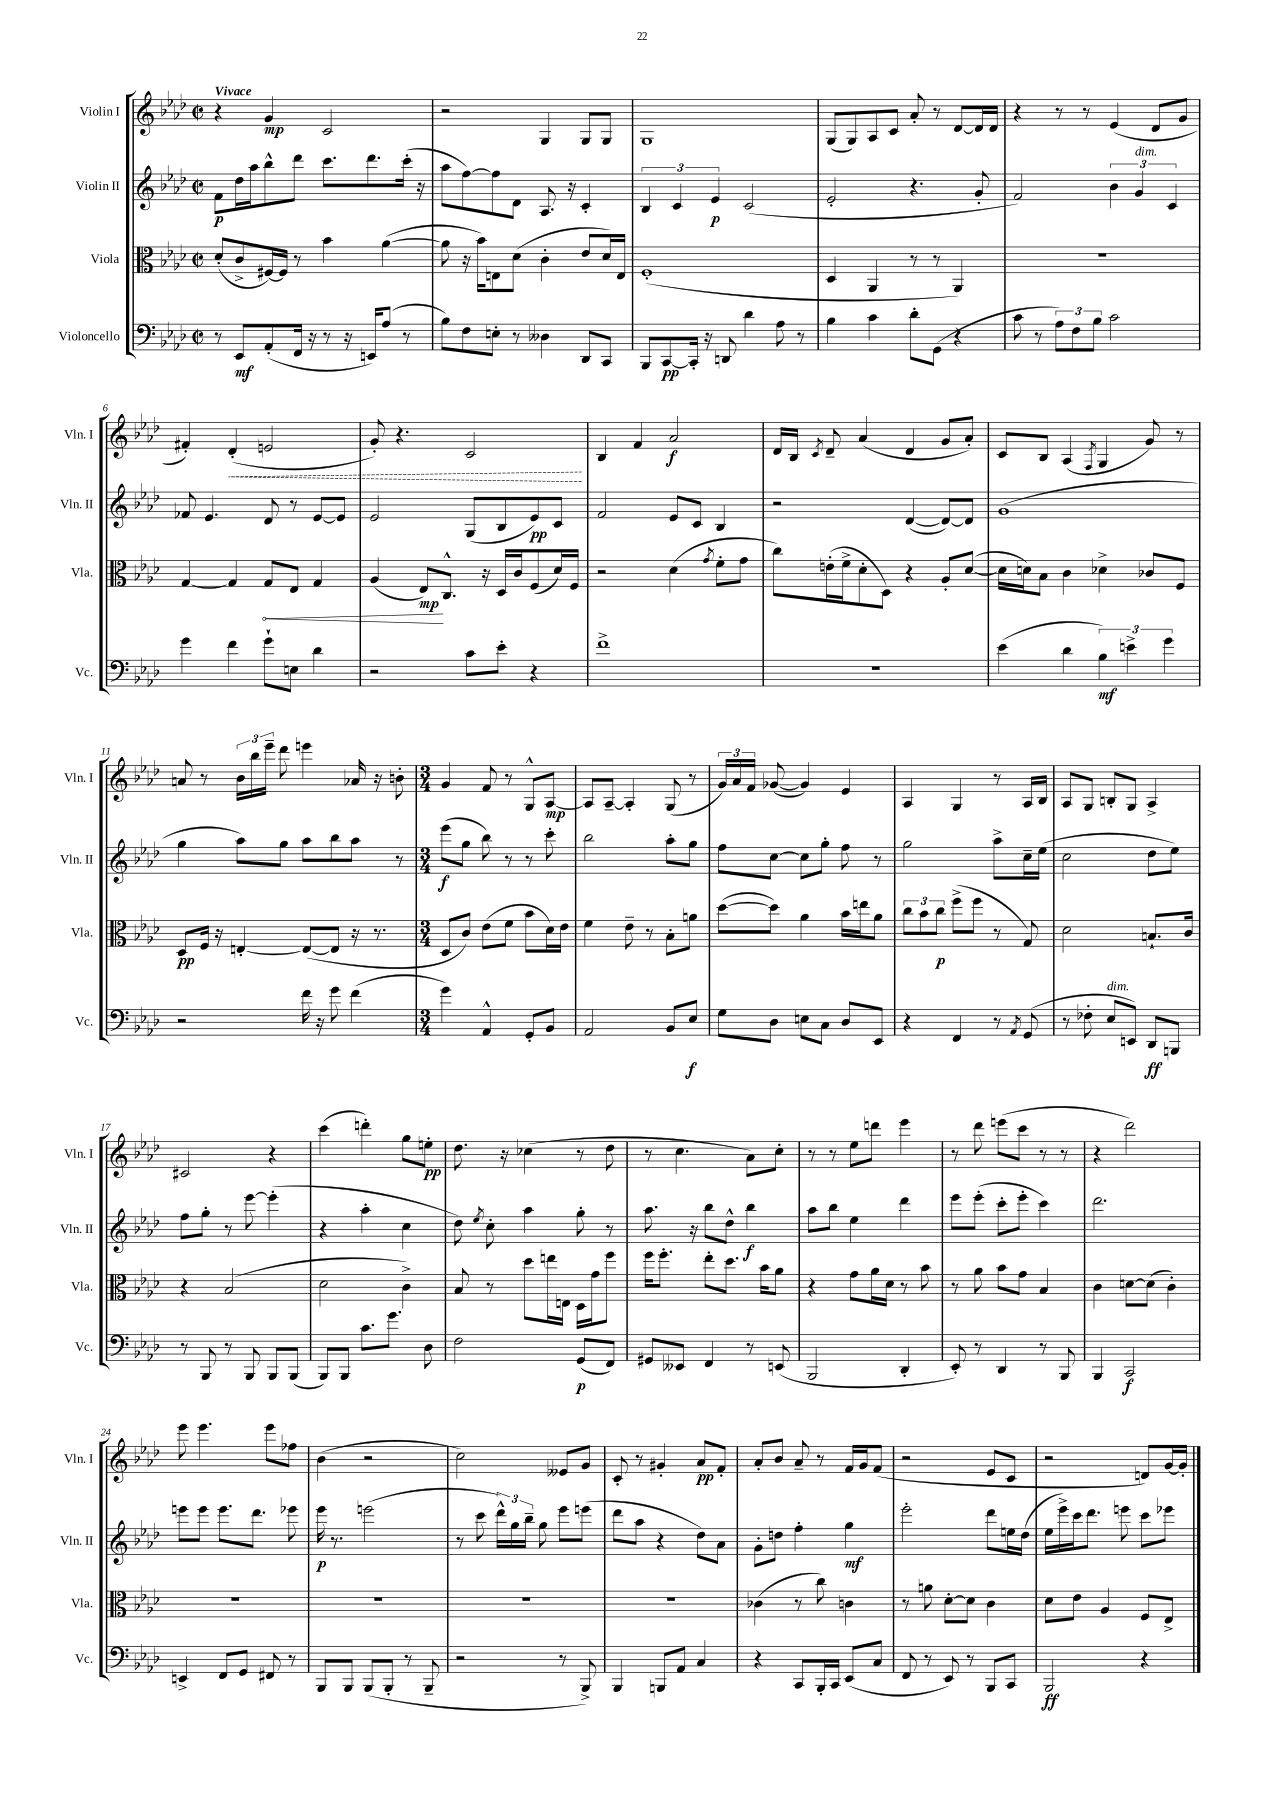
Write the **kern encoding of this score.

**kern	**dynam	**kern	**dynam	**kern	**dynam	**kern	**dynam
*part4	*part4	*part3	*part3	*part2	*part2	*part1	*part1
*staff4	*staff4	*staff3	*staff3	*staff2	*staff2	*staff1	*staff1
*I"Violoncello	*	*I"Viola	*	*I"Violin II	*	*I"Violin I	*
*I'Vc.	*	*I'Vla.	*	*I'Vln. II	*	*I'Vln. I	*
*clefF4	*	*clefC3	*	*clefG2	*	*clefG2	*
*k[b-e-a-d-]	*	*k[b-e-a-d-]	*	*k[b-e-a-d-]	*	*k[b-e-a-d-]	*
*M2/2	*	*M2/2	*	*M2/2	*	*M2/2	*
*met(c|)	*	*met(c|)	*	*met(c|)	*	*met(c|)	*
=1	=1	=1	=1	=1	=1	=1	=1
!	!	!	!	!	!	!LO:TX:a:B:t=Vivace	!
8r	.	(8d-'/L	.	8f\L	p	4r	.
8EE-/L	mf	8c^/	.	16dd-\L	.	.	.
.	.	.	.	16aa-\J	.	.	.
(8AA-'/	.	[16F#X/L)	.	8bb-^^\	.	4g/	mp
.	.	16F#/JJ]	.	.	.	.	.
16FF/Jk	.	8r	.	8ddd-\J	.	.	.
16r	.	.	.	.	.	.	.
8r	.	4b-\	.	8.ccc\L	.	2c/	.
16r	.	.	.	.	.	.	.
16EEn/KL)	.	.	.	8.ddd-\	.	.	.
(8A-/J	.	([4a-\	.	.	.	.	.
8r	.	.	.	(16ccc'\Jk	.	.	.
.	.	.	.	16r	.	.	.
=2	=2	=2	=2	=2	=2	=2	=2
8B-\L)	.	8a-\]	.	8aa-\L	.	2r	.
8F\	.	16r	.	[8ff\)	.	.	.
.	.	16b-\KL)	.	.	.	.	.
8En'\J	.	8En\	.	8ff\]	.	.	.
8r	.	(8d-\J	.	8d-\J	.	.	.
4D--X\	.	4c'\	.	8.A-/	.	4G/	.
.	.	.	.	16r	.	.	.
8DD-/L	.	8e-/L	.	4c'/	.	8G/L	.
8CC/J	.	16d-/L)	.	.	.	8G/J	.
.	.	16E/JJ	.	.	.	.	.
=3	=3	=3	=3	=3	=3	=3	=3
8BBB-/L	.	(1F'	.	6B-/	.	1G	.
[8CC/	pp	.	.	.	.	.	.
.	.	.	.	6c/	.	.	.
16CC'/Jk]	.	.	.	.	.	.	.
16r	.	.	.	.	.	.	.
.	.	.	.	6e-/	p	.	.
8DDn/	.	.	.	.	.	.	.
4d-\	.	.	.	(2c/	.	.	.
8A-\	.	.	.	.	.	.	.
8r	.	.	.	.	.	.	.
=4	=4	=4	=4	=4	=4	=4	=4
4B-\	.	4D-/	.	2e-'/	.	(8G/L	.
.	.	.	.	.	.	8G/)	.
4c\	.	4AA-/	.	.	.	8A-/	.
.	.	.	.	.	.	8c/J	.
8d-'\L	.	8r	.	4.r	.	8a-'/	.
(8GG\J	.	8r	.	.	.	8r	.
4r	.	4AA-/)	.	.	.	[8d-/L	.
.	.	.	.	8g'/	.	16d-/L]	.
.	.	.	.	.	.	16d-/JJ	.
=5	=5	=5	=5	=5	=5	=5	=5
8c\	.	1r	.	2f/)	.	4r	.
8r	.	.	.	.	.	.	.
12A-\L)	.	.	.	.	.	8r	.
12F\	.	.	.	.	.	.	.
.	.	.	.	.	.	8r	.
12B-\J	.	.	.	.	.	.	.
2c\	.	.	.	6b-\	.	(4e-/	.
!	!	!	!	!LO:TX:a:i:t=dim.	!	!	!
.	.	.	.	6g/	.	.	.
.	.	.	.	.	.	8d-/L	.
.	.	.	.	6c/	.	.	.
.	.	.	.	.	.	8g/J	.
!!LO:LB:g=z
=6	=6	=6	=6	=6	=6	=6	=6
4g\	.	[4G/	.	8f-X/	.	4f#X'/)	.
.	.	.	.	4.e-/	.	.	.
!	!	!	!	!	!	!	!LO:HP:b
4f\	.	4G/]	.	.	.	(4d-'/	<
!	!	!	!LO:HP:b	!	!	!	!
8g`\L	.	8G/L	<	8d-/	.	2en/	.
8En\J	.	8E-/J	.	8r	.	.	.
4d-\	.	4G/	.	[8e-/L	.	.	.
.	.	.	.	8e-/J]	.	.	.
=7	=7	=7	=7	=7	=7	=7	=7
2r	.	(4A-/	.	2e-/	.	8g'/)	.
.	.	.	.	.	.	4.r	.
.	.	8E-/L)	mp	.	.	.	.
.	.	8.C^^/J	[	.	.	.	.
8c\L	.	.	.	(8G/L	.	2c/	.
.	.	16r	.	.	.	.	.
8e-'\J	.	16D-/LL	.	8B-/	.	.	.
.	.	16c/J	.	.	.	.	.
4r	.	(8F/	.	8e-/)	pp	.	.
.	.	16d-/L)	.	8c/J	.	.	.
.	.	16F/JJ	.	.	.	.	.
.	.	.	.	.	.	.	[
=8	=8	=8	=8	=8	=8	=8	=8
1f^	.	2r	.	2f/	.	4B-/	.
.	.	.	.	.	.	4f/	.
.	.	(4d-\	.	8e-/L	.	2a-/	f
.	.	.	.	8c/J	.	.	.
.	.	8qg/	.	.	.	.	.
.	.	8f'\L	.	4B-/	.	.	.
.	.	8g\J	.	.	.	.	.
=9	=9	=9	=9	=9	=9	=9	=9
1r	.	8cc\L)	.	2r	.	16d-/LL	.
.	.	.	.	.	.	16B-/JJ	.
.	.	.	.	.	.	8qc/	.
.	.	(16en'\L	.	.	.	8d-~/	.
.	.	16f^\J	.	.	.	.	.
.	.	8d-'\	.	.	.	(4a-/	.
.	.	8D-\J)	.	.	.	.	.
.	.	4r	.	([4d-/	.	4d-/	.
.	.	8A-'/L	.	8d-/L_)	.	8g/L	.
.	.	([8d-/J	.	8d-/J]	.	8a-'/J)	.
=10	=10	=10	=10	=10	=10	=10	=10
(4e-\	.	16d-\LL]	.	(1g	.	8c/L	.
.	.	16dn\J)	.	.	.	.	.
.	.	8B-\J	.	.	.	8B-/J	.
4d-\	.	4c\	.	.	.	(4A-/	.
.	.	.	.	.	.	8qF/	.
6B-\)	mf	4d-X^\	.	.	.	4G/	.
6en^\	.	.	.	.	.	.	.
.	.	8c-X/L	.	.	.	8g/)	.
6g\	.	.	.	.	.	.	.
.	.	8F/J	.	.	.	8r	.
!!LO:LB:g=z
=11	=11	=11	=11	=11	=11	=11	=11
2r	.	8D-/L	pp	4gg\	.	8an/	.
.	.	16F/Jk	.	.	.	8r	.
.	.	16r	.	.	.	.	.
.	.	[4En'/	.	8aa-\L)	.	24b-\LL	.
.	.	.	.	.	.	24bb-\	.
.	.	.	.	.	.	24eee-~\JJ	.
.	.	.	.	8gg\J	.	8ddd-\	.
16f\	.	(8E/L_	.	8aa-\L	.	4eeen\	.
16r	.	.	.	.	.	.	.
8g\	.	8E/J]	.	8bb-\	.	.	.
(4f\	.	16r	.	8aa-\J	.	16a-X/	.
.	.	8.r	.	.	.	16r	.
.	.	.	.	8r	.	8bn'\	.
=12	=12	=12	=12	=12	=12	=12	=12
*M3/4	*	*M3/4	*	*M3/4	*	*M3/4	*
4g\)	.	8D-/L	.	(8eee-\L	f	4g/	.
.	.	8c/J)	.	8gg\J	.	.	.
4AA-^^/	.	(8e-\L	.	8bb-\)	.	8f/	.
.	.	8f\J	.	8r	.	8r	.
8GG'/L	.	8b-\L	.	8r	.	8G^^/L	.
8BB-/J	.	16d-\L)	.	8ccc'\	.	[8A-/J	mp
.	.	16e-\JJ	.	.	.	.	.
=13	=13	=13	=13	=13	=13	=13	=13
2AA-/	.	4f\	.	2bb-\	.	8A-/L]	.
.	.	.	.	.	.	[8A-~/J	.
.	.	8e-~\	.	.	.	4A-'/]	.
.	.	8r	.	.	.	.	.
8BB-/L	.	8B-'\L	.	8aa-'\L	.	(8G/	.
8E-/J	f	8an\J	.	8gg\J	.	8r	.
=14	=14	=14	=14	=14	=14	=14	=14
8G\L	.	([8dd-\L	.	8ff\L	.	24g/LL)	.
.	.	.	.	.	.	24a-/	.
.	.	.	.	.	.	24f/JJ	.
8D-\J	.	8dd-\J])	.	[8cc\J	.	([8g-X/	.
8En\L	.	4a-\	.	8cc\L]	.	4g-/])	.
8C\J	.	.	.	8gg'\J	.	.	.
8D-/L	.	16b-\LL	.	8ff\	.	4e-/	.
.	.	16een\J	.	.	.	.	.
8EE-/J	.	8a-\J	.	8r	.	.	.
=15	=15	=15	=15	=15	=15	=15	=15
4r	.	12cc\L	.	2gg\	.	4A-/	.
.	.	12b-\	.	.	.	.	.
.	.	12cc\J	p	.	.	.	.
4FF/	.	(8ff^\L	.	.	.	4G/	.
.	.	8ff\J	.	.	.	.	.
8r	.	8r	.	8aa-^\L	.	8r	.
8qAA-/	.	.	.	.	.	.	.
(8GG/	.	8G/)	.	16cc~\L	.	16A-/LL	.
.	.	.	.	(16ee-\JJ	.	16B-/JJ	.
=16	=16	=16	=16	=16	=16	=16	=16
8r	.	2d-\	.	2cc\	.	8A-/L	.
8F-X'\	.	.	.	.	.	8G/J	.
!LO:TX:a:i:t=dim.	!	!	!	!	!	!	!
8E-/L	.	.	.	.	.	8Bn'/L	.
8EEn/J)	.	.	.	.	.	8G/J	.
8DD-/L	ff	8.Bn`/L	.	8dd-\L	.	4A-^/	.
8BBBn/J	.	.	.	8ee-\J)	.	.	.
.	.	16c/Jk	.	.	.	.	.
!!LO:LB:g=z
=17	=17	=17	=17	=17	=17	=17	=17
8r	.	4r	.	8ff\L	.	2c#X/	.
8BBB-/	.	.	.	8gg'\J	.	.	.
8r	.	(2B-/	.	8r	.	.	.
8BBB-/	.	.	.	[8eee-\	.	.	.
8BBB-/L	.	.	.	(4eee-'\]	.	4r	.
(8BBB-/J	.	.	.	.	.	.	.
=18	=18	=18	=18	=18	=18	=18	=18
8BBB-/L)	.	2d-\	.	4r	.	(4ccc\	.
8BBB-/J	.	.	.	.	.	.	.
8.c\L	.	.	.	4aa-'\	.	4dddn'\)	.
8.g\J	.	.	.	.	.	.	.
.	.	4c^\)	.	4cc\	.	8gg\L	.
8D-\	.	.	.	.	.	8een'\J	pp
=19	=19	=19	=19	=19	=19	=19	=19
2F\	.	8B-/	.	8dd-\)	.	8.dd-\	.
.	.	.	.	8qee-/	.	.	.
.	.	8r	.	8cc'\	.	.	.
.	.	.	.	.	.	16r	.
.	.	8dd-\L	.	4aa-\	.	(4cc-X\	.
.	.	16een\L	.	.	.	.	.
.	.	16En\JJ	.	.	.	.	.
(8GG/L	p	16D-\LL	.	8gg'\	.	8r	.
.	.	16g\J	.	.	.	.	.
8FF/J)	.	8ff\J	.	8r	.	8dd-\	.
=20	=20	=20	=20	=20	=20	=20	=20
8GG#X/L	.	16ff\KL	.	8.aa-\	.	8r	.
.	.	8.ff'\J	.	.	.	.	.
8EE--X/J	.	.	.	.	.	4.cc\	.
.	.	.	.	16r	.	.	.
4FF/	.	8ee-'\L	.	8bb-\L	.	.	.
.	.	8.dd-\J	.	8dd-^^\J	.	.	.
8r	.	.	.	4bb-\	f	8a-\L)	.
.	.	16b-\KL	.	.	.	.	.
(8EEn/	.	8a-\J	.	.	.	8cc'\J	.
=21	=21	=21	=21	=21	=21	=21	=21
2BBB-/	.	4r	.	8aa-\L	.	8r	.
.	.	.	.	8bb-\J	.	8r	.
.	.	8g\L	.	4ee-\	.	8ee-\L	.
.	.	16a-\L	.	.	.	8dddn\J	.
.	.	16d-\JJ	.	.	.	.	.
4DD-'/	.	8r	.	4ddd-\	.	4eee-\	.
.	.	8b-\	.	.	.	.	.
=22	=22	=22	=22	=22	=22	=22	=22
8EE-'/)	.	8r	.	8eee-\L	.	8r	.
8r	.	8a-\	.	(8eee-'\J	.	8ddd-\	.
4DD-/	.	8b-\L	.	8ccc'\L	.	(8eeen\L	.
.	.	8g\J	.	8eee-'\J	.	8ccc\J	.
8r	.	4B-/	.	4ccc\)	.	8r	.
8BBB-/	.	.	.	.	.	8r	.
=23	=23	=23	=23	=23	=23	=23	=23
4BBB-/	.	4c\	.	2.ddd-\	.	4r	.
2CC/	f	[8dn\L	.	.	.	2ddd-\)	.
.	.	(8d\J]	.	.	.	.	.
.	.	4c'\)	.	.	.	.	.
!!LO:LB:g=z
=24	=24	=24	=24	=24	=24	=24	=24
4EEn^/	.	2.r	.	8eeen\L	.	8eee-\	.
.	.	.	.	8eee\J	.	4.eee-\	.
8FF/L	.	.	.	8.eee\L	.	.	.
8GG/J	.	.	.	.	.	.	.
.	.	.	.	8.ddd-\J	.	.	.
8FF#X/	.	.	.	.	.	8eee-\L	.
8r	.	.	.	8eee-X\	.	8ff-X\J	.
=25	=25	=25	=25	=25	=25	=25	=25
8BBB-/L	.	2.r	.	16eee-\	p	(4b-\	.
.	.	.	.	8.r	.	.	.
8BBB-/J	.	.	.	.	.	.	.
(8BBB-/L	.	.	.	(2eeen\	.	2r	.
8BBB-'/J	.	.	.	.	.	.	.
8r	.	.	.	.	.	.	.
8BBB-~/	.	.	.	.	.	.	.
=26	=26	=26	=26	=26	=26	=26	=26
2r	.	2.r	.	8r	.	2cc\)	.
.	.	.	.	8ccc\	.	.	.
.	.	.	.	24ddd-^^\LL)	.	.	.
.	.	.	.	24gg\	.	.	.
.	.	.	.	24bb-~\JJ	.	.	.
.	.	.	.	8gg\	.	.	.
8r	.	.	.	8eee-\L	.	8e--X/L	.
8BBB-^/)	.	.	.	(8eeen\J	.	8g/J	.
=27	=27	=27	=27	=27	=27	=27	=27
4BBB-/	.	2.r	.	8ddd-\L	.	8c'/	.
.	.	.	.	8aa-\J	.	8r	.
8BBBn/L	.	.	.	4r	.	4g#X'/	.
8AA-/J	.	.	.	.	.	.	.
4C/	.	.	.	8dd-\L)	.	8a-/L	pp
.	.	.	.	8a-\J	.	8f'/J	.
=28	=28	=28	=28	=28	=28	=28	=28
4r	.	(4c-X\	.	8g'\L	.	8a-'/L	.
.	.	.	.	8ddn\J	.	8b-/J	.
8CC/L	.	8r	.	4ff'\	.	8a-~/	.
16BBB-'/L	.	8cc\)	.	.	.	8r	.
16CC/JJ	.	.	.	.	.	.	.
(8EE-/L	.	4cn\	.	4gg\	mf	16f/LL	.
.	.	.	.	.	.	16g/J	.
8C/J	.	.	.	.	.	(8f/J	.
=29	=29	=29	=29	=29	=29	=29	=29
8FF/	.	8r	.	2eee-'\	.	2r	.
8r	.	8an\	.	.	.	.	.
8EE-/)	.	[8d-'\L	.	.	.	.	.
8r	.	8d-\J]	.	.	.	.	.
8BBB-/L	.	4c\	.	8ddd-\L	.	8e-/L	.
8CC/J	.	.	.	16een\L	.	8c/J	.
.	.	.	.	(16dd-\JJ	.	.	.
=30	=30	=30	=30	=30	=30	=30	=30
2BBB-/	ff	8d-\L	.	16ee-\LL	.	2r	.
.	.	.	.	16eee-^\)	.	.	.
.	.	8e-\J	.	16ccc\J	.	.	.
.	.	.	.	8.ddd-\J	.	.	.
.	.	4A-/	.	.	.	.	.
.	.	.	.	8eeen\	.	.	.
4r	.	8F/L	.	8ccc\L	.	8dn/L)	.
.	.	8E-^/J	.	8eee-X\J	.	[16g/L	.
.	.	.	.	.	.	16g'/JJ]	.
==	==	==	==	==	==	==	==
*-	*-	*-	*-	*-	*-	*-	*-
